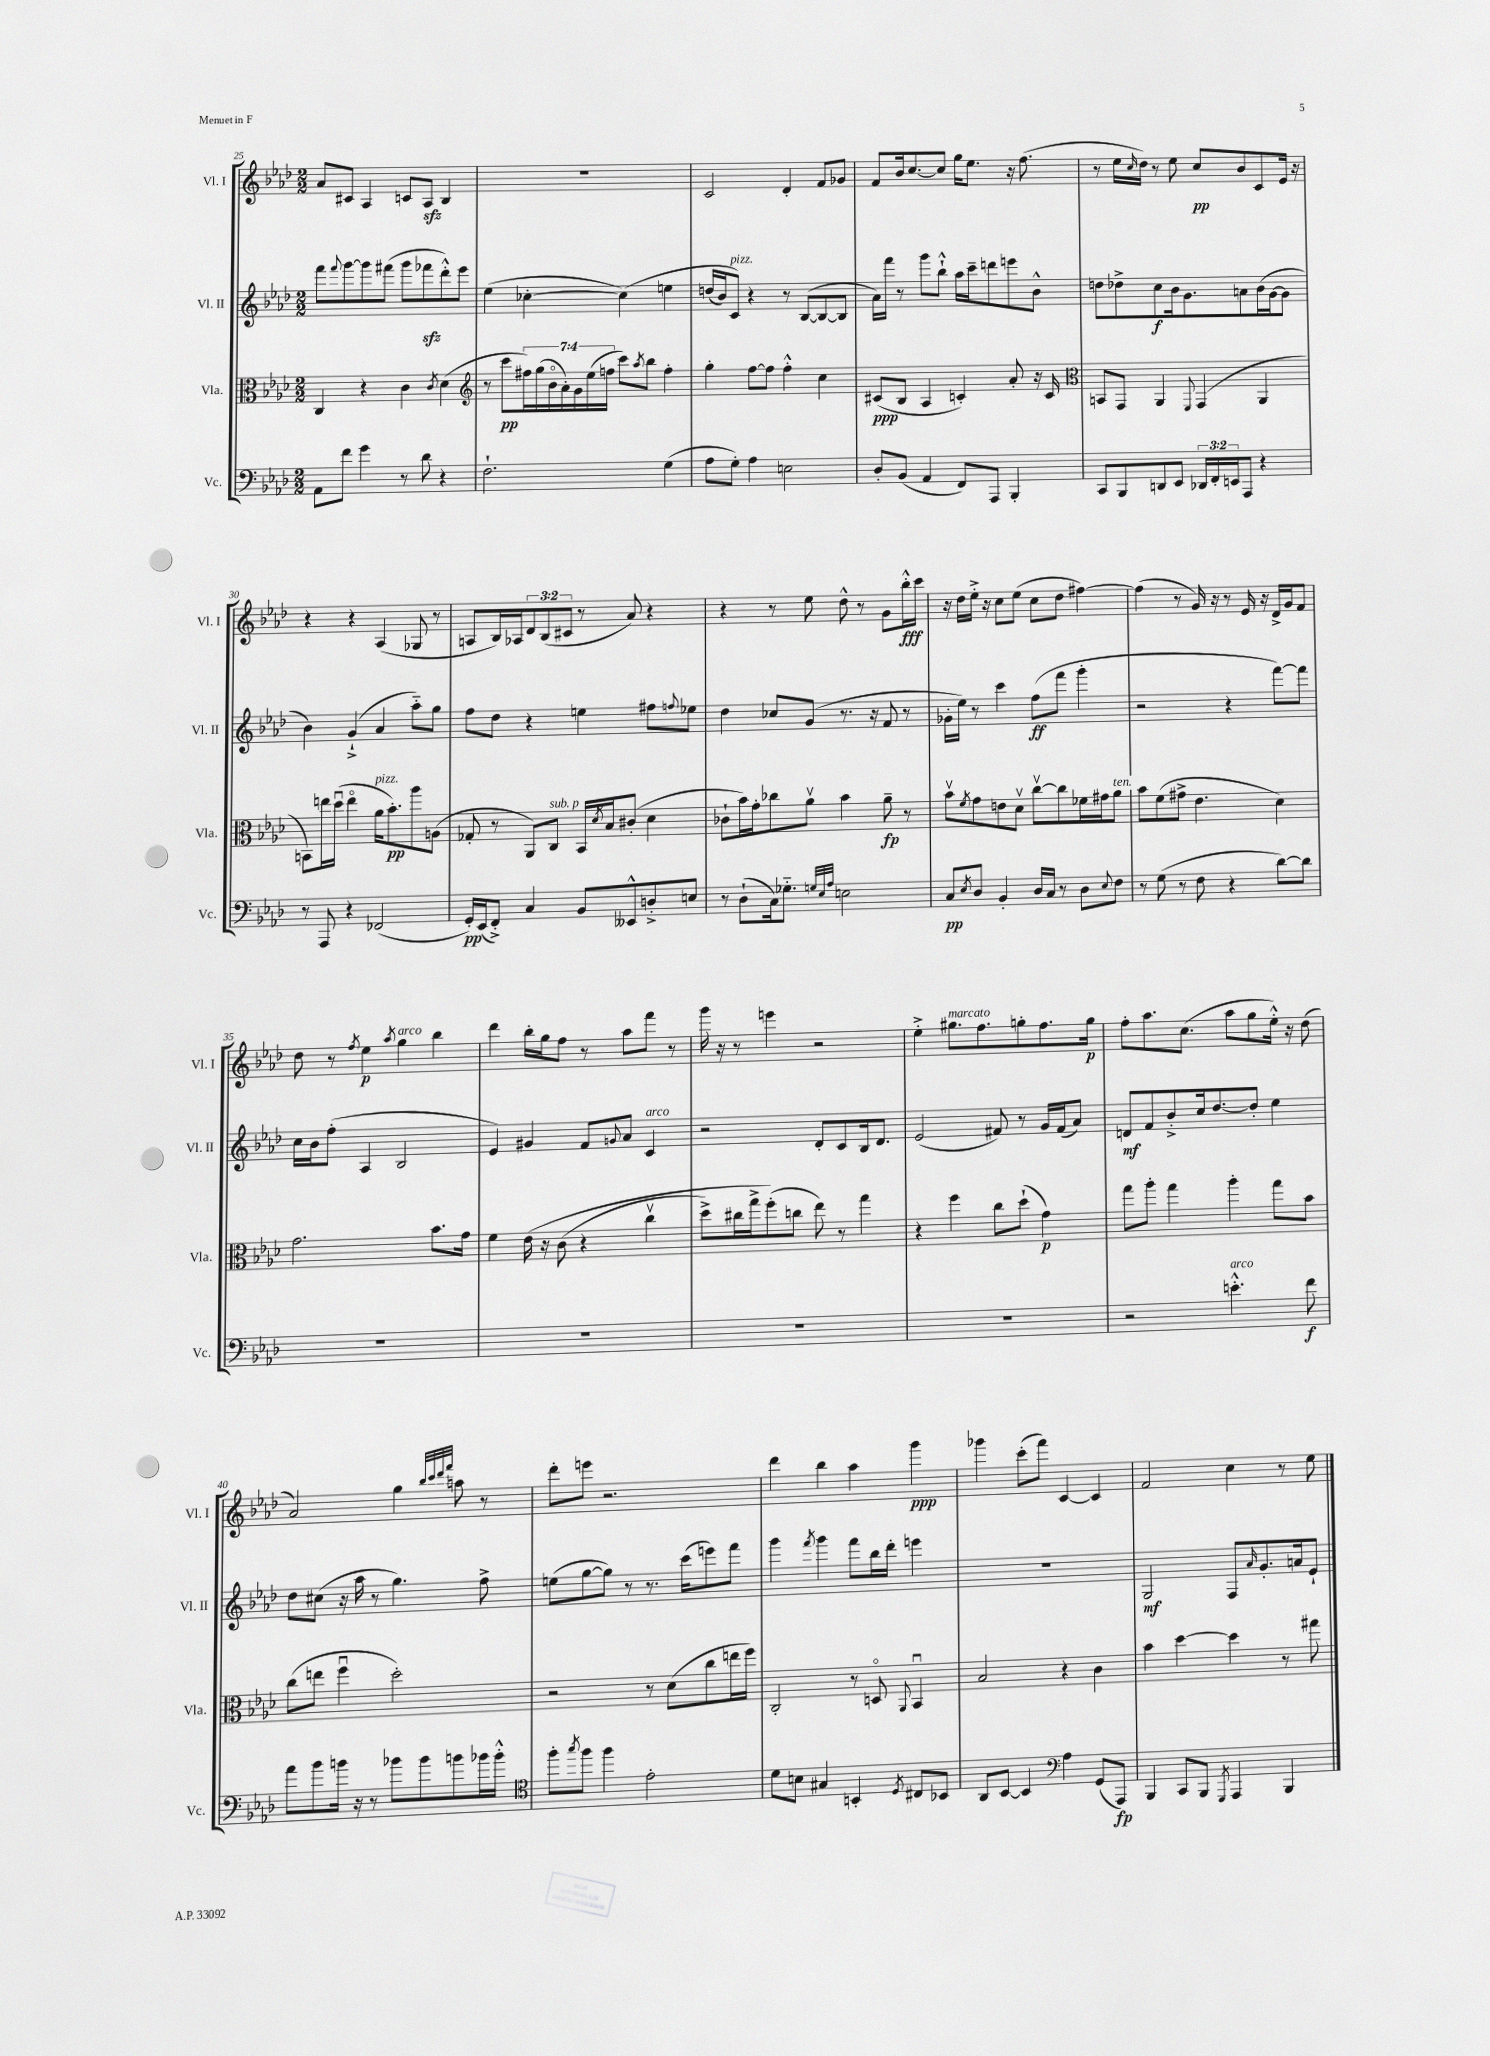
<<
\new StaffGroup <<
\new Staff = "s0" \with { instrumentName = "Vl. I" shortInstrumentName = "Vl. I" } {
    \clef treble \key aes \major \numericTimeSignature \time 2/2 \override Staff.TupletNumber.text = #tuplet-number::calc-fraction-text
    aes'8 cis'8 aes4 c'8 aes8\sfz bes4 |
    R1 |
    c'2 des'4-. f'8 ges'8 |
    f'8 bes'16 c''8.~ c''8 g''16 ees''8. r16 f''8.( |
    r8 ees''16 \grace { c''16 } des''16) r8 ees''8 c''8\pp bes'8 c'8 ees'16 r16 |
    r4 r4 aes4( ges8 r8 |
    a8 bes16) aes16 \tuplet 3/2 { des'8 bes8( cis'8 } r8 aes'8) r4 |
    r4 r8 ees''8 des''8-^ r8 g'8 bes''16-.-^\fff c'''16 |
    r16 des''16 ees''16-.-> r16 c''8 ees''8( c''8 des''8 fis''4~) |
    fis''4( r8 g'16) r16 r8 ees'16 r16 des'16-> g'16 f'8 |
    des''8 r8 \acciaccatura { f''8 } ees''4\p \acciaccatura { aes''8 } g''4^\markup { \italic "arco" } bes''4 |
    des'''4 bes''16-. g''16 f''8 r8 aes''8 f'''8 r8 |
    g'''16 r16 r8 e'''4 r2 |
    ees''4-.-> gis''8.^\markup { \italic "marcato" } f''8. g''8-. f''8. g''16\p |
    f''8-. aes''8. c''8.( aes''8 g''8 ees''16-.-^) r16 des''8( |
    aes'2) g''4 \grace { bes''32 c'''32 des'''32 f'''32 } a''8 r8 |
    des'''8-. e'''8 r2. |
    des'''4 bes''4 aes''4 g'''4\ppp |
    ges'''4 c'''8-.( f'''8) c'4~ c'4 |
    f'2 c''4 r8 ees''8 \bar "|." |
}
\new Staff = "s1" \with { instrumentName = "Vl. II" shortInstrumentName = "Vl. II" } {
    \clef treble \key aes \major \numericTimeSignature \time 2/2
    f'''8 \appoggiatura { f'''8 } g'''8~ g'''8 fis'''8( g'''8 fes'''8\sfz des'''8-.-^) ees'''8 |
    ees''4( ces''4~-. ces''4)\( e''4 |
    d''16( bes'16) c'8^\markup { \italic "pizz." }\) r4 r8 bes8~( bes8~ bes8 |
    aes'16) f'''16 r8 g'''8 bes''8-!-^ aes''16 c'''16-- d'''8 e'''8 bes'8-^ |
    d''8 des''8-> c''8\f bes'16 g'8. a'8 bes'16( g'16~ g'8 |
    bes'4) g'4-!->( aes'4 aes''8-_) g''8 |
    f''8 des''8 r4 e''4 fis''8 \appoggiatura { f''8 } ees''8 |
    des''4 ces''8 g'8( r8. r16 f'8 r8 |
    ges'16-. ees''16) r8 c'''4 f''8\ff( f'''8 g'''4-. |
    r2 r4 f'''8~) f'''8 |
    c''16 bes'16 f''8-.( aes4 bes2 |
    ees'4) gis'4 f'8 \appoggiatura { g'8 } aes'8 c'4^\markup { \italic "arco" } |
    r2 des'8-. c'8 bes16 des'8. |
    ees'2( fis'8) r8 g'16 fis'16( aes'8) |
    d'8\mf f'8 bes'8-.-> c''16 des''8.~ des''8-. ees''4 |
    des''8 cis''8( r16 aes''16 r8 g''4.) f''8-> |
    e''8( g''8~ g''8) r8 r8. c'''16( e'''8) f'''8 |
    g'''4 \acciaccatura { f'''8 } g'''4 f'''8 bes''16 des'''16-. e'''4 |
    R1 |
    g2\mf f8 \grace { aes'16 } g'8.-. a'16 ees'8-! \bar "|." |
}
\new Staff = "s2" \with { instrumentName = "Vla." shortInstrumentName = "Vla." } {
    \clef alto \key aes \major \numericTimeSignature \time 2/2 \override Staff.TupletNumber.text = #tuplet-number::calc-fraction-text
    c4 r4 c'4 \acciaccatura { c'8 } des'4( |
    \clef treble r8 c'''8\pp \tuplet 7/4 { fis''16) g''16( bes'16\flageolet aes'16-.) g'16 ees''16( f''16 } c'''8) \acciaccatura { aes''8 } bes''8 f''4-. |
    g''4-. f''8~ f''8 f''4-.-^ c''4 |
    cis'8\ppp( bes8 aes4 c'4-.) aes'8-. r16 c'16 |
    \clef alto b,8 g,8 aes,4 \appoggiatura { f,8 } g,4( aes,4 |
    b,8) e''16 des''16\downbow( e''4\flageolet aes'16^\markup { \italic "pizz." } bes'8.-.\pp) aes''8 a8( |
    ges8-. r8 aes,8) c8^\markup { \italic "sub. p" } bes,16 \acciaccatura { des'8 } bes16 cis'8-.( des'4 |
    ces'8-! bes'16) g'16-. ces''8 aes'8\upbow bes'4 aes'8--\fp r8 |
    bes'8\upbow \acciaccatura { f'8 } g'8 e'8 des'8\upbow c''8~\upbow c''8 fes'16 gis'16 aes'8^\markup { \italic "ten." } |
    bes'8 f'8( gis'8-> ees'4. des'4) |
    g'2. bes'8. g'16 |
    f'4 ees'16\( r16 c'8( r4 c''4\upbow |
    des''8->) cis''16 g''16-> f''8-.(\) c''8 ees''8) r8 g''4 |
    r4 f''4 c''8 des''8-!( g'4\p) |
    g''8 aes''8-. g''4 aes''4-. g''8 bes'8 |
    c''8( e''8 f''4\downbow des''2-.) |
    r2 r8 des'8( c''8 e''16 f''16) |
    c2-. r8 d8\flageolet \appoggiatura { aes,8 } bes,4\downbow |
    bes2 r4 c'4 |
    bes'4 des''4~ des''4 r8 gis''8 \bar "|." |
}
\new Staff = "s3" \with { instrumentName = "Vc." shortInstrumentName = "Vc." } {
    \clef bass \key aes \major \numericTimeSignature \time 2/2 \override Staff.TupletNumber.text = #tuplet-number::calc-fraction-text
    aes,8 f'8 g'4 r8 des'8 r4 |
    f2.-! g4( |
    aes8 g8-.) aes4 e2 |
    des8-. bes,8( aes,4 f,8) aes,,8 bes,,4-. |
    c,8 bes,,8 d,8 ees,8 \tuplet 3/2 { des,16 f,16-. e,16 } aes,,8 r4 |
    r8 aes,,8 r4 fes,2( |
    g,16-.\pp) ees,16( f,8-.->) c4 bes,8 eeses,8-^ d8-.-> e8 |
    r8 des8-!( c16) ges8.-_ \grace { g32 ees32 aes32 } e2 |
    c8\pp \acciaccatura { ees8 } des8 bes,4-. des16 c16 r8 des8 \appoggiatura { ees8 } f8 |
    r8 g8( r8 f8 r4 des'8~) des'8 |
    R1 |
    R1 |
    R1 |
    R1 |
    r2 e'4.-.-^^\markup { \italic "arco" } f'8\f |
    aes'8 bes'8 b'16 r16 r8 bes'8 bes'8 b'8 bes'16 bes'16-.-^ |
    \clef tenor f''8-. \acciaccatura { g''8 } f''8 f''4 ees'2-. |
    des'8 b8 gis4 b,4-. \acciaccatura { des8 } cis8 bes,8 |
    aes,8 bes,8~ bes,4 \clef bass aes4 g,8( aes,,8\fp) |
    bes,,4 c,8 bes,,8 \acciaccatura { g,,8 } aes,,4 bes,,4 \bar "|." |
}
>>
>>
\layout { \context { \Score currentBarNumber = #25 } }
